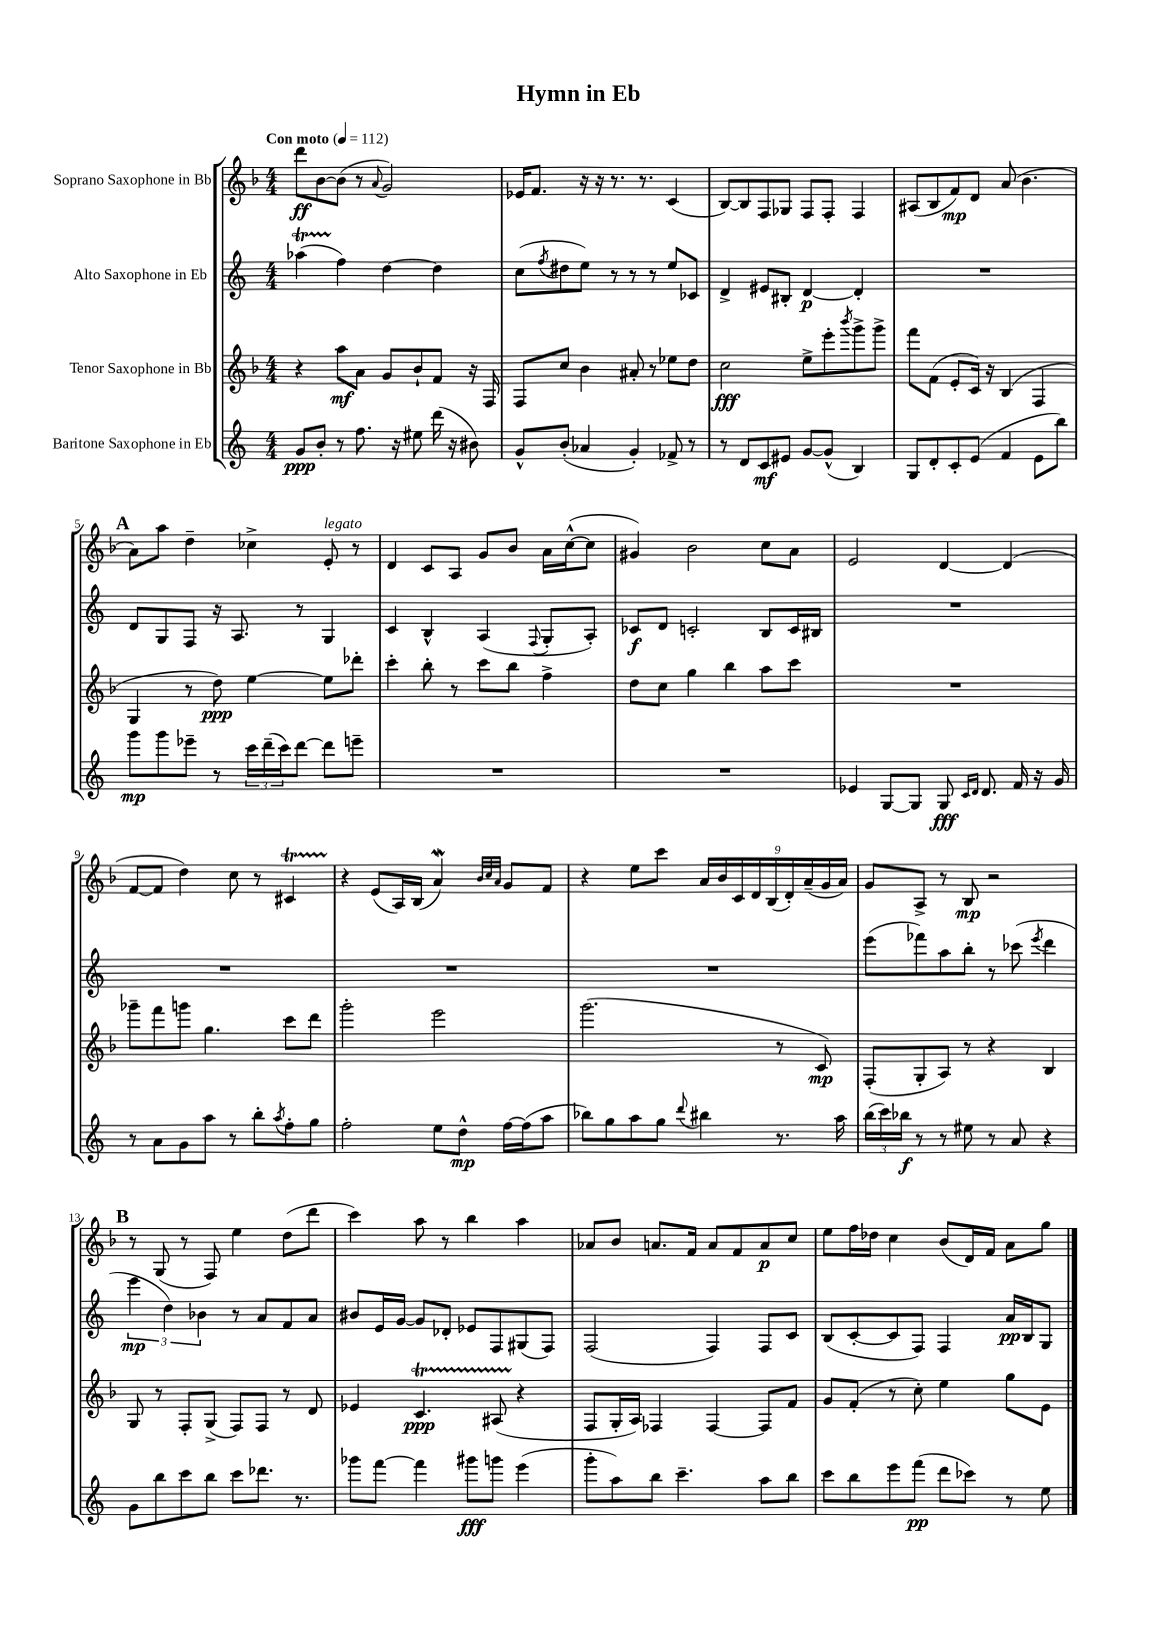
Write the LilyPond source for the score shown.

\header { title = "Hymn in Eb" }
<<
\new StaffGroup <<
\new Staff = "s0" \with { instrumentName = "Soprano Saxophone in Bb" } {
    \clef treble \key f \major \numericTimeSignature \time 4/4 \tempo "Con moto" 4 = 112
    d'''8\ff bes'8~ bes'8( r8 \appoggiatura { a'8 } g'2) |
    ees'16 f'8. r16 r16 r8. r8. c'4( |
    bes8~) bes8 f8 ges8 f8 f8-. f4 |
    ais8( bes8 f'8\mp) d'8 a'8( bes'4. |
    \mark \markup { \bold "A" } a'8) a''8 d''4-- ces''4-> e'8-.^\markup { \italic "legato" } r8 |
    d'4 c'8 a8 g'8 bes'8 a'16 c''16~-^( c''8 |
    gis'4) bes'2 c''8 a'8 |
    e'2 d'4~ d'4( |
    f'8~ f'8 d''4) c''8 r8 cis'4\startTrillSpan |
    r4\stopTrillSpan e'8( a16) bes16( a'4\mordent) \grace { bes'32 c''32 a'32 } g'8 f'8 |
    r4 e''8 c'''8 \tuplet 9/8 { a'16 bes'16 c'16 d'16 bes16( d'16-.) a'16--( g'16 a'16) } |
    g'8 a8-> r8 bes8\mp r2 |
    \mark \markup { \bold "B" } r8 g8( r8 f8) e''4 d''8( d'''8 |
    c'''4) a''8 r8 bes''4 a''4 |
    aes'8 bes'8 a'8. f'16 a'8 f'8 a'8\p c''8 |
    e''8 f''16 des''16 c''4 bes'8( d'16) f'16 a'8 g''8 \bar "|." |
}
\new Staff = "s1" \with { instrumentName = "Alto Saxophone in Eb" } {
    \clef treble \key c \major \numericTimeSignature \time 4/4
    aes''4\startTrillSpan( f''4\stopTrillSpan) d''4~ d''4 |
    c''8( \acciaccatura { f''8 } dis''8 e''8) r8 r8 r8 e''8 ces'8 |
    d'4-> eis'8 bis8-. d'4~\p d'4-. |
    R1 |
    \mark \markup { \bold "A" } d'8 g8 f8 r16 a8. r8 g4 |
    c'4 b4-^ a4( \appoggiatura { f8 } g8-. a8-.) |
    ces'8\f d'8 c'2-. b8 c'16 bis16 |
    R1 |
    R1 |
    R1 |
    R1 |
    e'''8( fes'''8) a''8 b''8-. r8 ces'''8( \acciaccatura { e'''8 } d'''4 |
    \mark \markup { \bold "B" } \tuplet 3/2 { e'''4\mp d''4) bes'4 } r8 a'8 f'8 a'8 |
    bis'8 e'16 g'16~ g'8 des'8-. ees'8 f8 gis8( f8) |
    f2( f4) f8 c'8 |
    b8( c'8~-. c'8 f8) f4 a'16\pp b16 g8 \bar "|." |
}
\new Staff = "s2" \with { instrumentName = "Tenor Saxophone in Bb" } {
    \clef treble \key f \major \numericTimeSignature \time 4/4
    r4 a''8\mf a'8 g'8 bes'8-! f'8 r16 f16 |
    f8 c''8 bes'4 ais'8-. r8 ees''8 d''8 |
    c''2\fff e''8-> e'''8-. \acciaccatura { bes'''8 } g'''8-> g'''8-> |
    f'''8 f'8( e'8-. c'16) r16 bes4( f4 |
    \mark \markup { \bold "A" } g4 r8 d''8\ppp) e''4~ e''8 des'''8-. |
    c'''4-. bes''8-. r8 c'''8 bes''8 f''4-> |
    d''8 c''8 g''4 bes''4 a''8 c'''8 |
    R1 |
    ges'''8-- f'''8 g'''8 g''4. c'''8 d'''8 |
    g'''2-. e'''2 |
    g'''2.( r8 c'8\mp) |
    f8-.( g8-. a8) r8 r4 bes4 |
    \mark \markup { \bold "B" } g8 r8 f8-. g8->( f8) f8 r8 d'8 |
    ees'4 c'4.\startTrillSpan\ppp ais8( r4\stopTrillSpan |
    f8 g16-. a16) fes4 fes4~ fes8 f'8 |
    g'8 f'8-.( r8 c''8-.) e''4 g''8 e'8 \bar "|." |
}
\new Staff = "s3" \with { instrumentName = "Baritone Saxophone in Eb" } {
    \clef treble \key c \major \numericTimeSignature \time 4/4
    g'8\ppp b'8-. r8 f''8. r16 eis''8 d'''16( r16 bis'8) |
    g'8-^ b'8-.( aes'4 g'4-.) fes'8-> r8 |
    r8 d'8 c'8\mf eis'8 g'8~ g'8-^( b4) |
    g8 d'8-. c'8-. e'8( f'4 e'8 b''8) |
    \mark \markup { \bold "A" } g'''8\mp g'''8 ees'''8-- r8 \tuplet 3/2 { c'''16 d'''16--( c'''16) } d'''8~ d'''8 e'''8-- |
    R1 |
    R1 |
    ees'4 g8~ g8 g8\fff \grace { c'16 d'16 } d'8. f'16 r16 g'16 |
    r8 a'8 g'8 a''8 r8 b''8-. \acciaccatura { a''8 } f''8-. g''8 |
    f''2-. e''8 d''8-^\mp f''16~ f''16( a''8 |
    bes''8) g''8 a''8 g''8 \appoggiatura { d'''8 } bis''4 r8. a''16 |
    \tuplet 3/2 { b''16( c'''16) bes''16\f } r8 r8 eis''8 r8 a'8 r4 |
    \mark \markup { \bold "B" } g'8 b''8 c'''8 b''8 c'''8 des'''8. r8. |
    ges'''8 f'''8~ f'''4 gis'''8\fff g'''8 e'''4( |
    g'''8-. a''8) b''8 c'''4.-- a''8 b''8 |
    c'''8 b''8 e'''8 f'''8\pp( d'''8 ces'''8) r8 e''8 \bar "|." |
}
>>
>>
